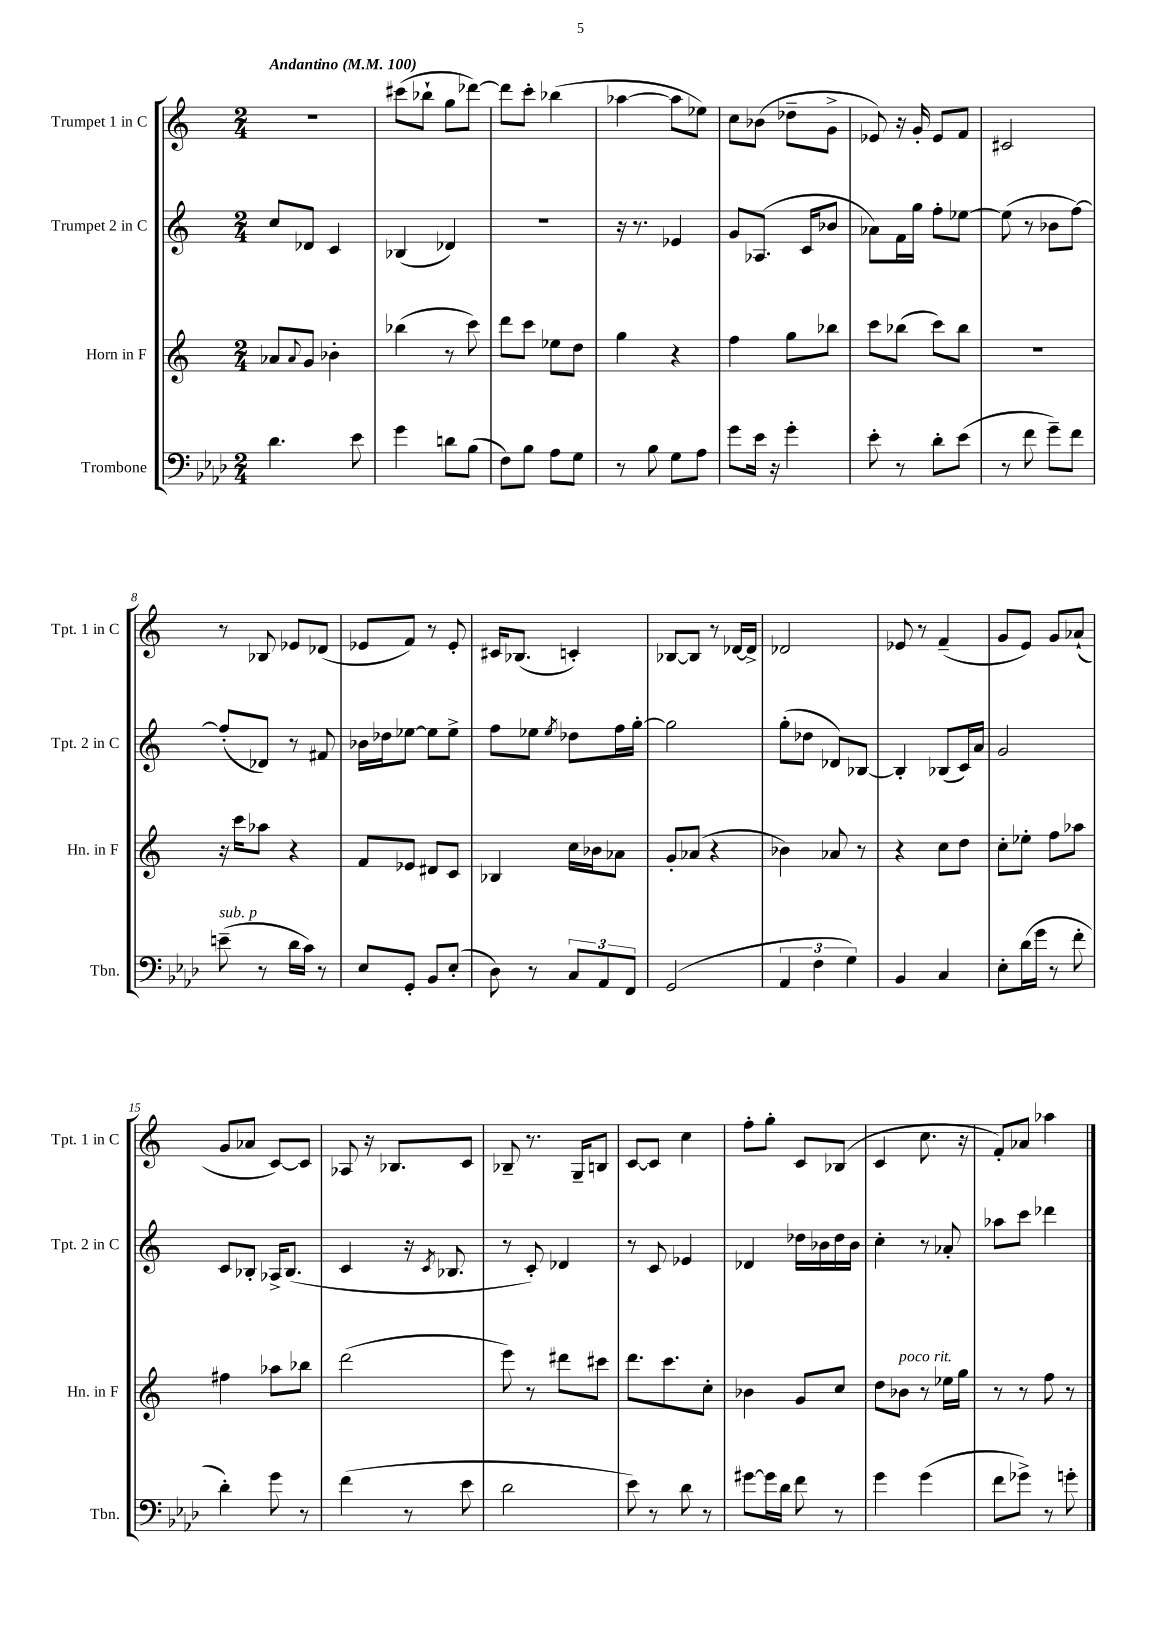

**kern	**kern	**kern	**kern
*part4	*part3	*part2	*part1
*staff4	*staff3	*staff2	*staff1
*I"Trombone	*I"Horn in F	*I"Trumpet 2 in C	*I"Trumpet 1 in C
*I'Tbn.	*I'Hn. in F	*I'Tpt. 2 in C	*I'Tpt. 1 in C
*clefF4	*clefG2	*clefG2	*clefG2
*k[b-e-a-d-]	*k[]	*k[]	*k[]
*M2/4	*M2/4	*M2/4	*M2/4
*MM100	*MM100	*MM100	*MM100
=1	=1	=1	=1
!	!	!	!LO:TX:a:B:t=Andantino
4.d-\	8a-X/L	8cc/L	2r
.	8qqa-/	.	.
.	8g/J	8d-X/J	.
.	4b-X'\	4c/	.
8e-\	.	.	.
=2	=2	=2	=2
4g\	(4bb-X\	(4B-X/	(8ccc#X\L
.	.	.	8bb-X`\J
8dn\L	8r	4d-X/)	8gg\L
(8B-\J	8ccc\)	.	[8ddd-X\J)
=3	=3	=3	=3
8F\L)	8ddd\L	2r	8ddd-\L]
8B-\J	8ccc\J	.	8ccc'\J
8A-\L	8ee-X\L	.	(4bb-X\
8G\J	8dd\J	.	.
=4	=4	=4	=4
8r	4gg\	16r	[4aa-X\
.	.	8.r	.
8B-\	.	.	.
8G\L	4r	4e-X/	8aa-\L]
8A-\J	.	.	8ee-X\J)
=5	=5	=5	=5
8g\L	4ff\	8g/L	8cc\L
16e-\Jk	.	(8.A-X/J	(8b-X\J
16r	.	.	.
4g'\	8gg\L	.	8dd-X~\L
.	.	16c/KL	.
.	8bb-X\J	8b-X/J	8g^\J
=6	=6	=6	=6
8e-'\	8ccc\L	8a-X\L)	8e-X/)
8r	(8bb-X\J	16f\L	16r
.	.	16gg\JJ	16g'/
8d-'\L	8ccc\L)	8ff'\L	8e-/L
(8e-\J	8bb-\J	[8ee-X\J	8f/J
=7	=7	=7	=7
8r	2r	(8ee-\]	2c#X/
8f\	.	8r	.
8g~\L)	.	8b-X\L	.
8f\J	.	[8ff\J)	.
!!LO:LB:g=z
=8	=8	=8	=8
!LO:TX:a:i:t=sub. p	!	!	!
(8en~\	16r	(8ff'/L]	8r
.	16ccc\KL	.	.
8r	8aa-X\J	8d-X/J)	8B-X/
16d-\LL	4r	8r	8e-X/L
16c\JJ)	.	.	.
8r	.	8f#X/	(8d-X/J
=9	=9	=9	=9
8E-/L	8f/L	16b-X\LL	8e-X/L
.	.	16dd-X\J	.
8GG'/J	8e-X/J	[8ee-X\J	8f/J)
8BB-/L	8d#X/L	8ee-\L]	8r
(8E-'/J	8c/J	8ee-^\J	8e-'/
=10	=10	=10	=10
8D-\)	4B-X/	8ff\L	16c#X/KL
.	.	.	(8.B-X/J
8r	.	8ee-X\J	.
.	.	8qee-/	.
12C/L	16cc\LL	8dd-X\L	4cn'/)
.	16b-X\J	.	.
12AA-/	.	.	.
.	8a-X\J	16ff\L	.
12FF/J	.	.	.
.	.	[16gg'\JJ	.
=11	=11	=11	=11
(2GG/	8g'/L	2gg\]	[8B-X/L
.	(8a-X/J	.	8B-/J]
.	4r	.	8r
.	.	.	[16d-X/LL
.	.	.	16d-^/JJ]
=12	=12	=12	=12
6AA-/	4b-X\)	(8gg'\L	2d-X/
.	.	8dd-X\J	.
6F\	.	.	.
.	8a-X/	8d-X/L)	.
6G\)	.	.	.
.	8r	[8B-X/J	.
=13	=13	=13	=13
4BB-/	4r	4B-'/]	8e-X/
.	.	.	8r
4C/	8cc\L	(8B-X/L	(4f~/
.	8dd\J	16c/L)	.
.	.	16a/JJ	.
=14	=14	=14	=14
8E-'\L	8cc'\L	2g/	8g/L
(16d-\L	8ee-X'\J	.	8e/J)
16g\JJ	.	.	.
8r	8ff\L	.	8g/L
8f'\	8aa-X\J	.	(8a-X`/J
!!LO:LB:g=z
=15	=15	=15	=15
4d-'\)	4ff#X\	8c/L	8g/L
.	.	8B-X'/J	8a-X/J
8g\	8aa-X\L	16A-X^/KL	[8c/L)
.	.	(8.B-/J	.
8r	8bb-X\J	.	8c/J]
=16	=16	=16	=16
(4f\	(2ddd\	4c/	8A-X/
.	.	.	16r
.	.	.	8.B-X/L
8r	.	16r	.
.	.	8qc/	.
.	.	8.B-X/	.
8e-\	.	.	8c/J
=17	=17	=17	=17
2d-\	8eee\)	8r	8B-X~/
.	8r	8c'/)	8.r
.	8ddd#X\L	4d-X/	.
.	.	.	16G~/KL
.	8ccc#X\J	.	8Bn/J
=18	=18	=18	=18
8e-\)	8.ddd\L	8r	[8c/L
8r	.	8c/	8c/J]
.	8.ccc\	.	.
8d-\	.	4e-X/	4cc\
8r	8cc'\J	.	.
=19	=19	=19	=19
[8g#X\L	4b-X\	4d-X/	8ff'\L
16g#\L]	.	.	8gg'\J
16d-\JJ	.	.	.
8f\	8g/L	16dd-X\LL	8c/L
.	.	16b-X\	.
8r	8cc/J	16dd-\	(8B-X/J
.	.	16b-\JJ	.
=20	=20	=20	=20
4g\	8dd\L	4cc'\	4c/
!	!LO:TX:a:i:t=poco rit.	!	!
.	8b-X\J	.	.
(4g\	8r	8r	8.cc\
.	16ee-X\LL	8a-X'/	.
.	16gg\JJ	.	16r
=21	=21	=21	=21
8f\L	8r	8aa-X\L	8f'/L)
8g-X^\J)	8r	8ccc\J	8a-X/J
8r	8ff\	4ddd-X\	4aa-X\
8gn'\	8r	.	.
==	==	==	==
*-	*-	*-	*-
